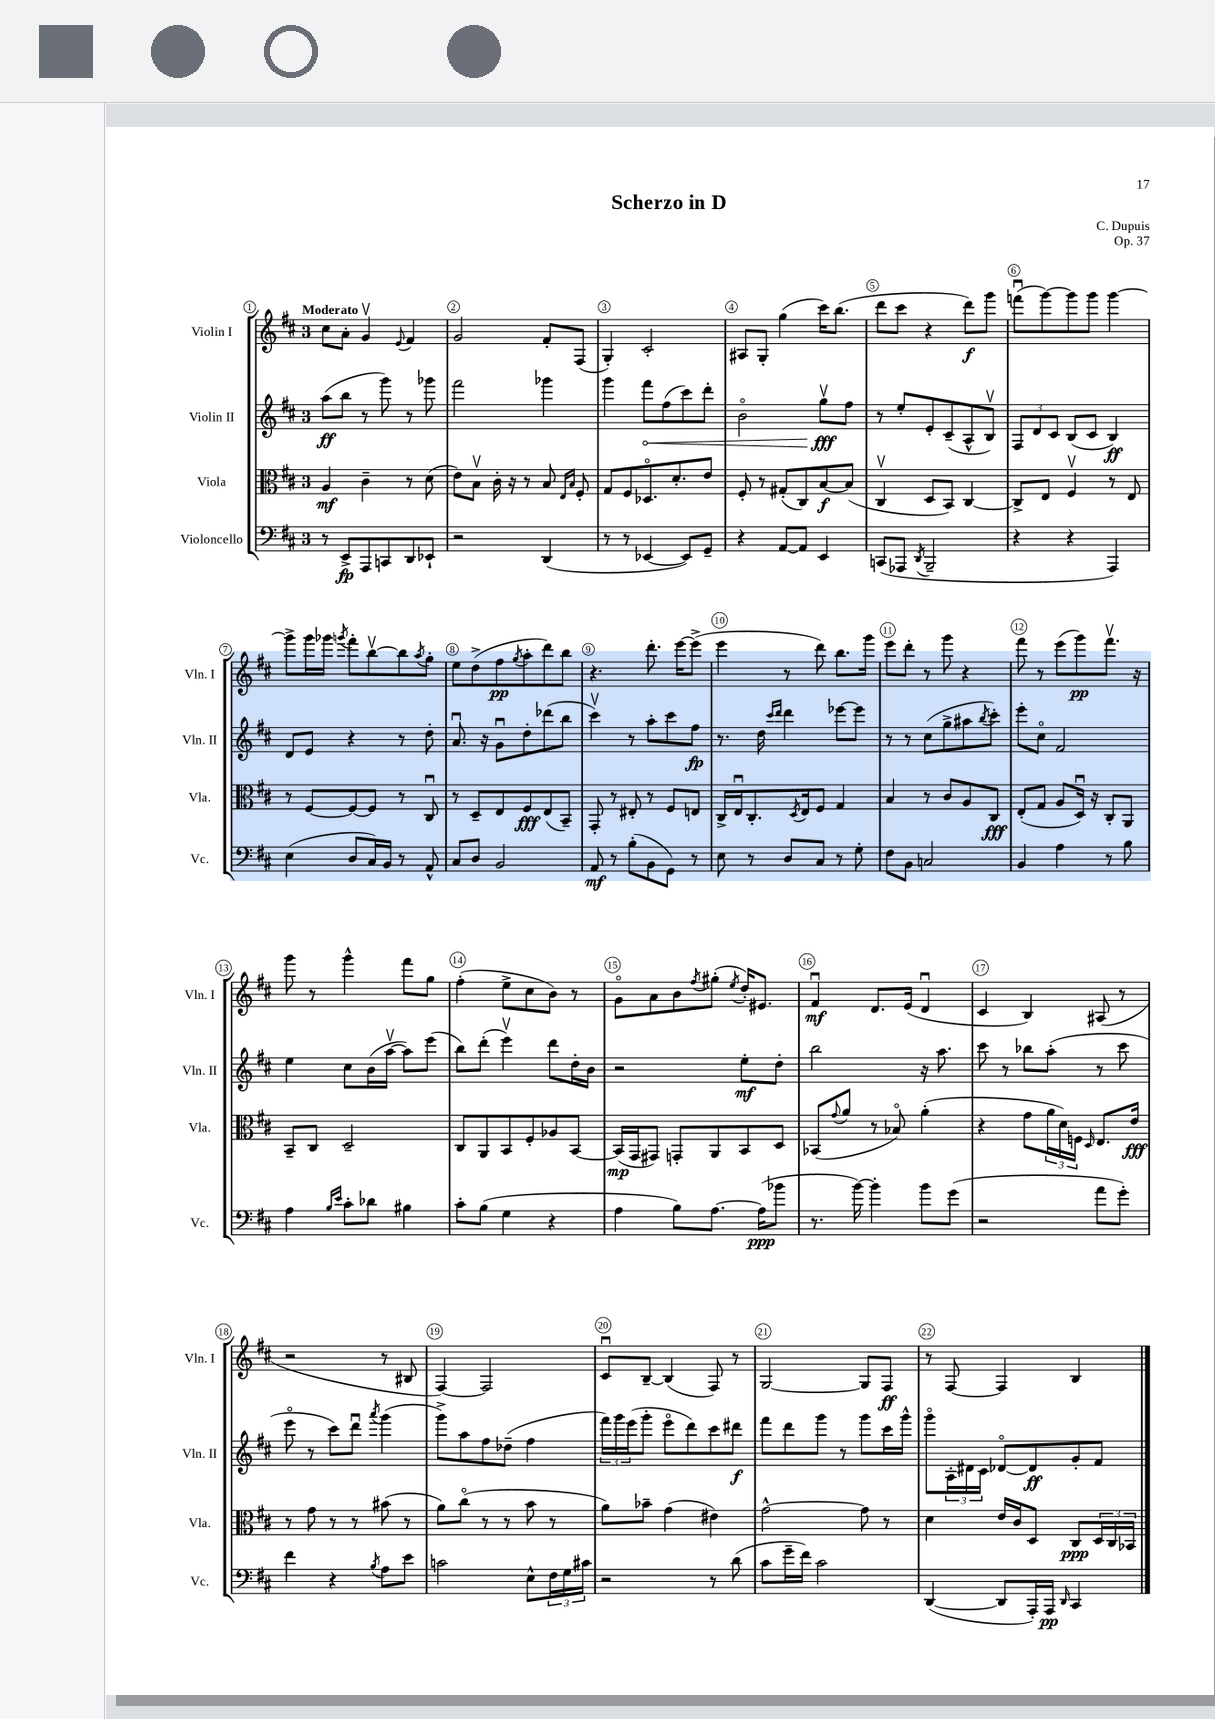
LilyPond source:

\header { title = "Scherzo in D" composer = "C. Dupuis" opus = "Op. 37" }
<<
\new StaffGroup <<
\new Staff = "s0" \with { instrumentName = "Violin I" shortInstrumentName = "Vln. I" } {
    \clef treble \key d \major \once \override Staff.TimeSignature.style = #'single-digit \time 3/4 \tempo "Moderato"
    cis''8 a'8-. g'4\upbow \appoggiatura { e'8 } fis'4 |
    g'2 fis'8-. fis8( |
    g4-.) cis'2-. |
    ais8 g8-. g''4( cis'''16) b''8.( |
    d'''8 cis'''8 r4 d'''8\f) g'''8 |
    f'''8\downbow( g'''8~) g'''8 g'''8 g'''4~ |
    g'''8-> g'''16 ges'''16 \acciaccatura { g'''8 } fis'''8-. b''8~\upbow b''8 \acciaccatura { a''8 } g''8-. |
    e''8 d''8->( fis''8\pp \acciaccatura { g''8 } a''8-. d'''8) b''8 |
    r4. d'''8.-. e'''16~ e'''8->( |
    e'''4 r8 d'''8) b''8. g'''16 |
    e'''8 d'''8-. r8 g'''8 r4 |
    fis'''8 r8 e'''8( g'''8\pp) fis'''8.\upbow r16 |
    g'''8 r8 g'''4-^ fis'''8 g''8 |
    fis''4-.( e''8-> cis''8 b'8) r8 |
    g'8\flageolet a'8 b'8 \acciaccatura { fis''8 } gis''8-.( \acciaccatura { e''8 } d''16-.) eis'8. |
    fis'4\downbow\mf d'8. e'16( d'4\downbow |
    cis'4 b4) ais8( r8 |
    r2 r8 bis8 |
    fis4~) fis2 |
    cis'8\downbow b8~-- b4( fis8) r8 |
    g2~ g8 fis8\ff |
    r8 fis8~ fis4 b4 \bar "|." |
}
\new Staff = "s1" \with { instrumentName = "Violin II" shortInstrumentName = "Vln. II" } {
    \clef treble \key d \major \once \override Staff.TimeSignature.style = #'single-digit \time 3/4
    a''8\ff( b''8 r8 g'''8) r8 ges'''8 |
    fis'''2 ges'''4 |
    g'''4 \once \override Hairpin.circled-tip = ##t fis'''8\< fis''8( cis'''8) d'''8-. |
    b'2\flageolet g''8\upbow\fff\! fis''8 |
    r8 e''8-. e'8-. cis'8--( a8-^ b8\upbow) |
    \tuplet 3/2 { fis8 d'8 cis'8 } b8( cis'8 b4\ff) |
    d'8 e'8 r4 r8 d''8-. |
    a'8.\downbow r16 g'8\downbow d''8-. des'''8( b''8 |
    cis'''4\upbow) r8 a''8-. cis'''8 fis''8\fp |
    r8. d''16 \grace { cis'''16 d'''16 } d'''4 ees'''8~ ees'''8 |
    r8 r8 cis''8( g''8-> ais''8 \acciaccatura { b''8 } cis'''8-.) |
    e'''8-. cis''8\flageolet fis'2 |
    e''4 cis''8 b'16( a''16~\upbow a''8) e'''8( |
    b''8) d'''8-.( e'''4\upbow) d'''8 d''16-. b'16 |
    r2 e''8-.\mf d''8-. |
    b''2 r16 a''8. |
    cis'''8 r8 bes''8 a''8-.( r8 cis'''8 |
    e'''8\flageolet r8 cis'''8) d'''8\downbow \acciaccatura { a'''8 } g'''4( |
    g'''8->) a''8 fis''8 des''8--( fis''4 |
    \tuplet 3/2 { fis'''16) g'''16 e'''16( } g'''8-. e'''8\flageolet d'''8) cis'''8 dis'''8\f |
    fis'''8 d'''8 g'''8 r8 g'''8 cis'''16 g'''16-^ |
    g'''8\flageolet \tuplet 3/2 { a16-. dis'16 cis'16 } des'8~\flageolet des'8\ff g'8-. fis'8 \bar "|." |
}
\new Staff = "s2" \with { instrumentName = "Viola" shortInstrumentName = "Vla." } {
    \clef alto \key d \major \once \override Staff.TimeSignature.style = #'single-digit \time 3/4
    a4\mf cis'4-- r8 d'8( |
    e'8) b8\upbow cis'16-. r16 r8 b8 \grace { e16 b16 } fis8-. |
    g8 fis8 des8.\flageolet d'8.-. e'8 |
    fis8-. r8 gis8-.( cis8) b8~\f b8( |
    cis4\upbow d8 b,8) cis4~ |
    cis8-> e8 fis4\upbow r8 e8 |
    r8 fis8~ fis8~ fis8 r8 cis8\downbow |
    r8 d8-- e8 fis8\fff e8( b,8--) |
    g,8-. r8 eis8-. r8 fis8 e8 |
    cis16-> e16\downbow cis8.-. \acciaccatura { d8 } e16 fis8 g4 |
    b4 r8 cis'8 a8 cis8\fff |
    e8-.( g8 a8 d16\downbow) r16 cis8-. a,8 |
    b,8-- cis8 d2-- |
    cis8 a,8 b,8 fis8-. aes8 b,8~ |
    b,16\mp( g,16 gis,8) g,8-. a,8 b,8 d8 |
    bes,8( \appoggiatura { g'8 } a'8 r8 bes8\flageolet) a'4-.( |
    r4 g'8 \tuplet 3/2 { a'16 d'16) f16 } \grace { d16 } e8. e'16\fff |
    r8 g'8 r8 r8 bis'8( r8 |
    a'8) cis''8\flageolet( r8 r8 b'8 r8 |
    a'8) bes'8-- g'4( eis'4) |
    g'2~-^ g'8 r8 |
    d'4 e'16 cis'16 d8 cis8\ppp \tuplet 3/2 { d16 cis16 bes,16 } \bar "|." |
}
\new Staff = "s3" \with { instrumentName = "Violoncello" shortInstrumentName = "Vc." } {
    \clef bass \key d \major \once \override Staff.TimeSignature.style = #'single-digit \time 3/4
    r8 e,8->\fp a,,8 c,8 d,8 ees,8-! |
    r2 d,4( |
    r8 r8 ees,4~ ees,8) g,8-- |
    r4 a,8~ a,8 e,4 |
    c,8( aes,,8 \acciaccatura { d,8 } b,,2-- |
    r4 r4 a,,4) |
    e4( d8 cis16) b,16 r8 a,8-^ |
    cis8 d8 b,2 |
    a,8\mf r8 b8-.( b,8 g,8) r8 |
    e8 r8 d8 cis8 r8 g8-. |
    fis8 b,8 c2 |
    b,4 a4 r8 b8 |
    a4 \grace { b16 e'16 } cis'8-. des'8 bis4 |
    cis'8-. b8( g4 r4 |
    a4 b8) a8.~ a16\ppp( bes'8 |
    r8. b'16~) b'4-. b'8 g'8( |
    r2 a'8 g'8-.) |
    fis'4 r4 \acciaccatura { b8 } a8 e'8 |
    c'2 e8-^ \tuplet 3/2 { fis16 g16 cis'16 } |
    r2 r8 d'8( |
    cis'8 g'16-- fis'16) cis'2 |
    d,4~( d,8 a,,16-.) a,,16\pp \grace { d,16 } cis,4 \bar "|." |
}
>>
>>
\layout { \context { \Score \override BarNumber.break-visibility = ##(#f #t #t) barNumberVisibility = #all-bar-numbers-visible \override BarNumber.stencil = #(make-stencil-circler 0.1 0.3 ly:text-interface::print) } }
